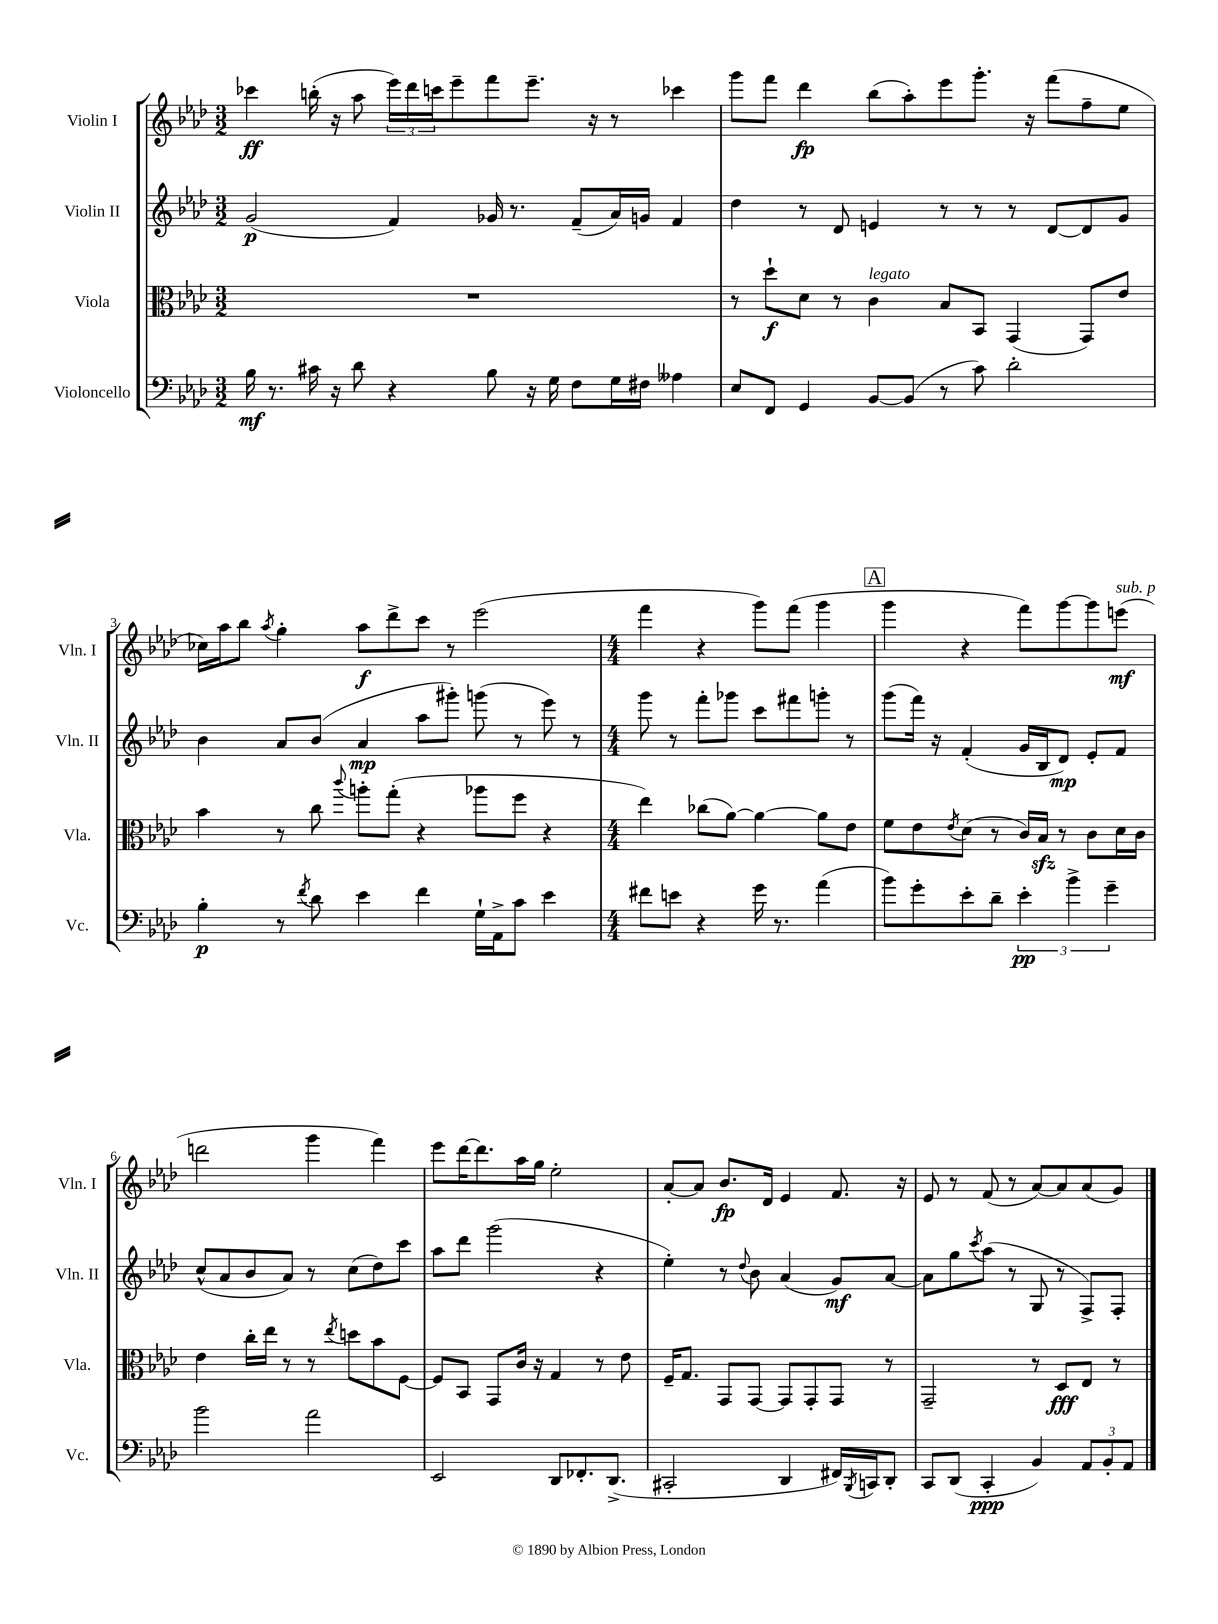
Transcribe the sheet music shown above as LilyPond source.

<<
\new StaffGroup <<
\new Staff = "s0" \with { instrumentName = "Violin I" shortInstrumentName = "Vln. I" } {
    \clef treble \key aes \major \numericTimeSignature \time 3/2
    ces'''4\ff b''16-.( r16 aes''8 \tuplet 3/2 { ees'''16) des'''16 c'''16 } ees'''8-- f'''8 ees'''8.-- r16 r8 ces'''4 |
    g'''8 f'''8 des'''4\fp bes''8( aes''8-.) ees'''8 g'''8.-. r16 f'''8( f''8-- ees''8 |
    ces''16) aes''16 bes''8 \acciaccatura { aes''8 } g''4-. aes''8\f des'''8-> c'''8 r8 ees'''2( |
    \numericTimeSignature \time 4/4 f'''4 r4 g'''8) f'''8( g'''4 |
    \mark \markup { \box "A" } g'''4 r4 f'''8) g'''8~ g'''8 e'''8\mf^\markup { \italic "sub. p" }( |
    d'''2 g'''4 f'''4) |
    ees'''8 des'''16~ des'''8. aes''16 g''16 ees''2-. |
    aes'8~-. aes'8 bes'8.\fp des'16 ees'4 f'8. r16 |
    ees'8 r8 f'8( r8 aes'8~) aes'8 aes'8( g'8) \bar "|." |
}
\new Staff = "s1" \with { instrumentName = "Violin II" shortInstrumentName = "Vln. II" } {
    \clef treble \key aes \major \numericTimeSignature \time 3/2
    g'2\p( f'4) ges'16 r8. f'8--( aes'16) g'16 f'4 |
    des''4 r8 des'8 e'4 r8 r8 r8 des'8~ des'8 g'8 |
    bes'4 aes'8 bes'8( aes'4\mp aes''8 gis'''8-.) g'''8( r8 ees'''8) r8 |
    \numericTimeSignature \time 4/4 g'''8 r8 f'''8-. ges'''8 c'''8 fis'''8 g'''8-. r8 |
    \mark \markup { \box "A" } g'''8( f'''16) r16 f'4-.( g'16 bes16 des'8\mp) ees'8-. f'8 |
    c''8-^( aes'8 bes'8 aes'8) r8 c''8( des''8) c'''8 |
    aes''8 des'''8 g'''2( r4 |
    ees''4-.) r8 \appoggiatura { des''8 } bes'8 aes'4( g'8\mf) aes'8~ |
    aes'8 g''8 \acciaccatura { c'''8 } aes''8( r8 g8 r8 f8->) f8-. \bar "|." |
}
\new Staff = "s2" \with { instrumentName = "Viola" shortInstrumentName = "Vla." } {
    \clef alto \key aes \major \numericTimeSignature \time 3/2
    R1. |
    r8 des''8-!\f des'8 r8 c'4^\markup { \italic "legato" } bes8 bes,8 g,4( g,8) ees'8 |
    bes'4 r8 c''8 \appoggiatura { c'''8 } a''8-. g''8-.( r4 aes''8 f''8 r4 |
    \numericTimeSignature \time 4/4 ees''4) ces''8( aes'8~) aes'4~ aes'8 ees'8 |
    \mark \markup { \box "A" } f'8 ees'8 \acciaccatura { ees'8 } des'8( r8 c'16) bes16\sfz r8 c'8 des'16 c'16 |
    ees'4 c''16-. ees''16 r8 r8 \acciaccatura { ees''8 } d''8 bes'8 f8~ |
    f8 bes,8 g,8 c'16 r16 g4 r8 ees'8 |
    f16-- g8. g,8 g,8~ g,8 g,8-. g,8 r8 |
    g,2-- r8 des8\fff ees8 r8 \bar "|." |
}
\new Staff = "s3" \with { instrumentName = "Violoncello" shortInstrumentName = "Vc." } {
    \clef bass \key aes \major \numericTimeSignature \time 3/2
    bes16\mf r8. cis'16 r16 des'8 r4 bes8 r16 g16 f8 g16 fis16 aeses4 |
    ees8 f,8 g,4 bes,8~ bes,8( r8 c'8) des'2-. |
    bes4-.\p r8 \acciaccatura { f'8 } des'8 ees'4 f'4 g16-! aes,16-> c'8 ees'4 |
    \numericTimeSignature \time 4/4 fis'8 e'8 r4 g'16 r8. aes'4( |
    \mark \markup { \box "A" } bes'8) g'8-. ees'8-. des'8-- \tuplet 3/2 { ees'4-.\pp bes'4-> g'4-- } |
    bes'2 aes'2 |
    ees,2 des,8 fes,8.-. des,8.->( |
    cis,2-. des,4 fis,16) \acciaccatura { bes,,8 } c,16 des,8-. |
    c,8 des,8( c,4-.\ppp bes,4) \tuplet 3/2 { aes,8 bes,8-. aes,8 } \bar "|." |
}
>>
>>
